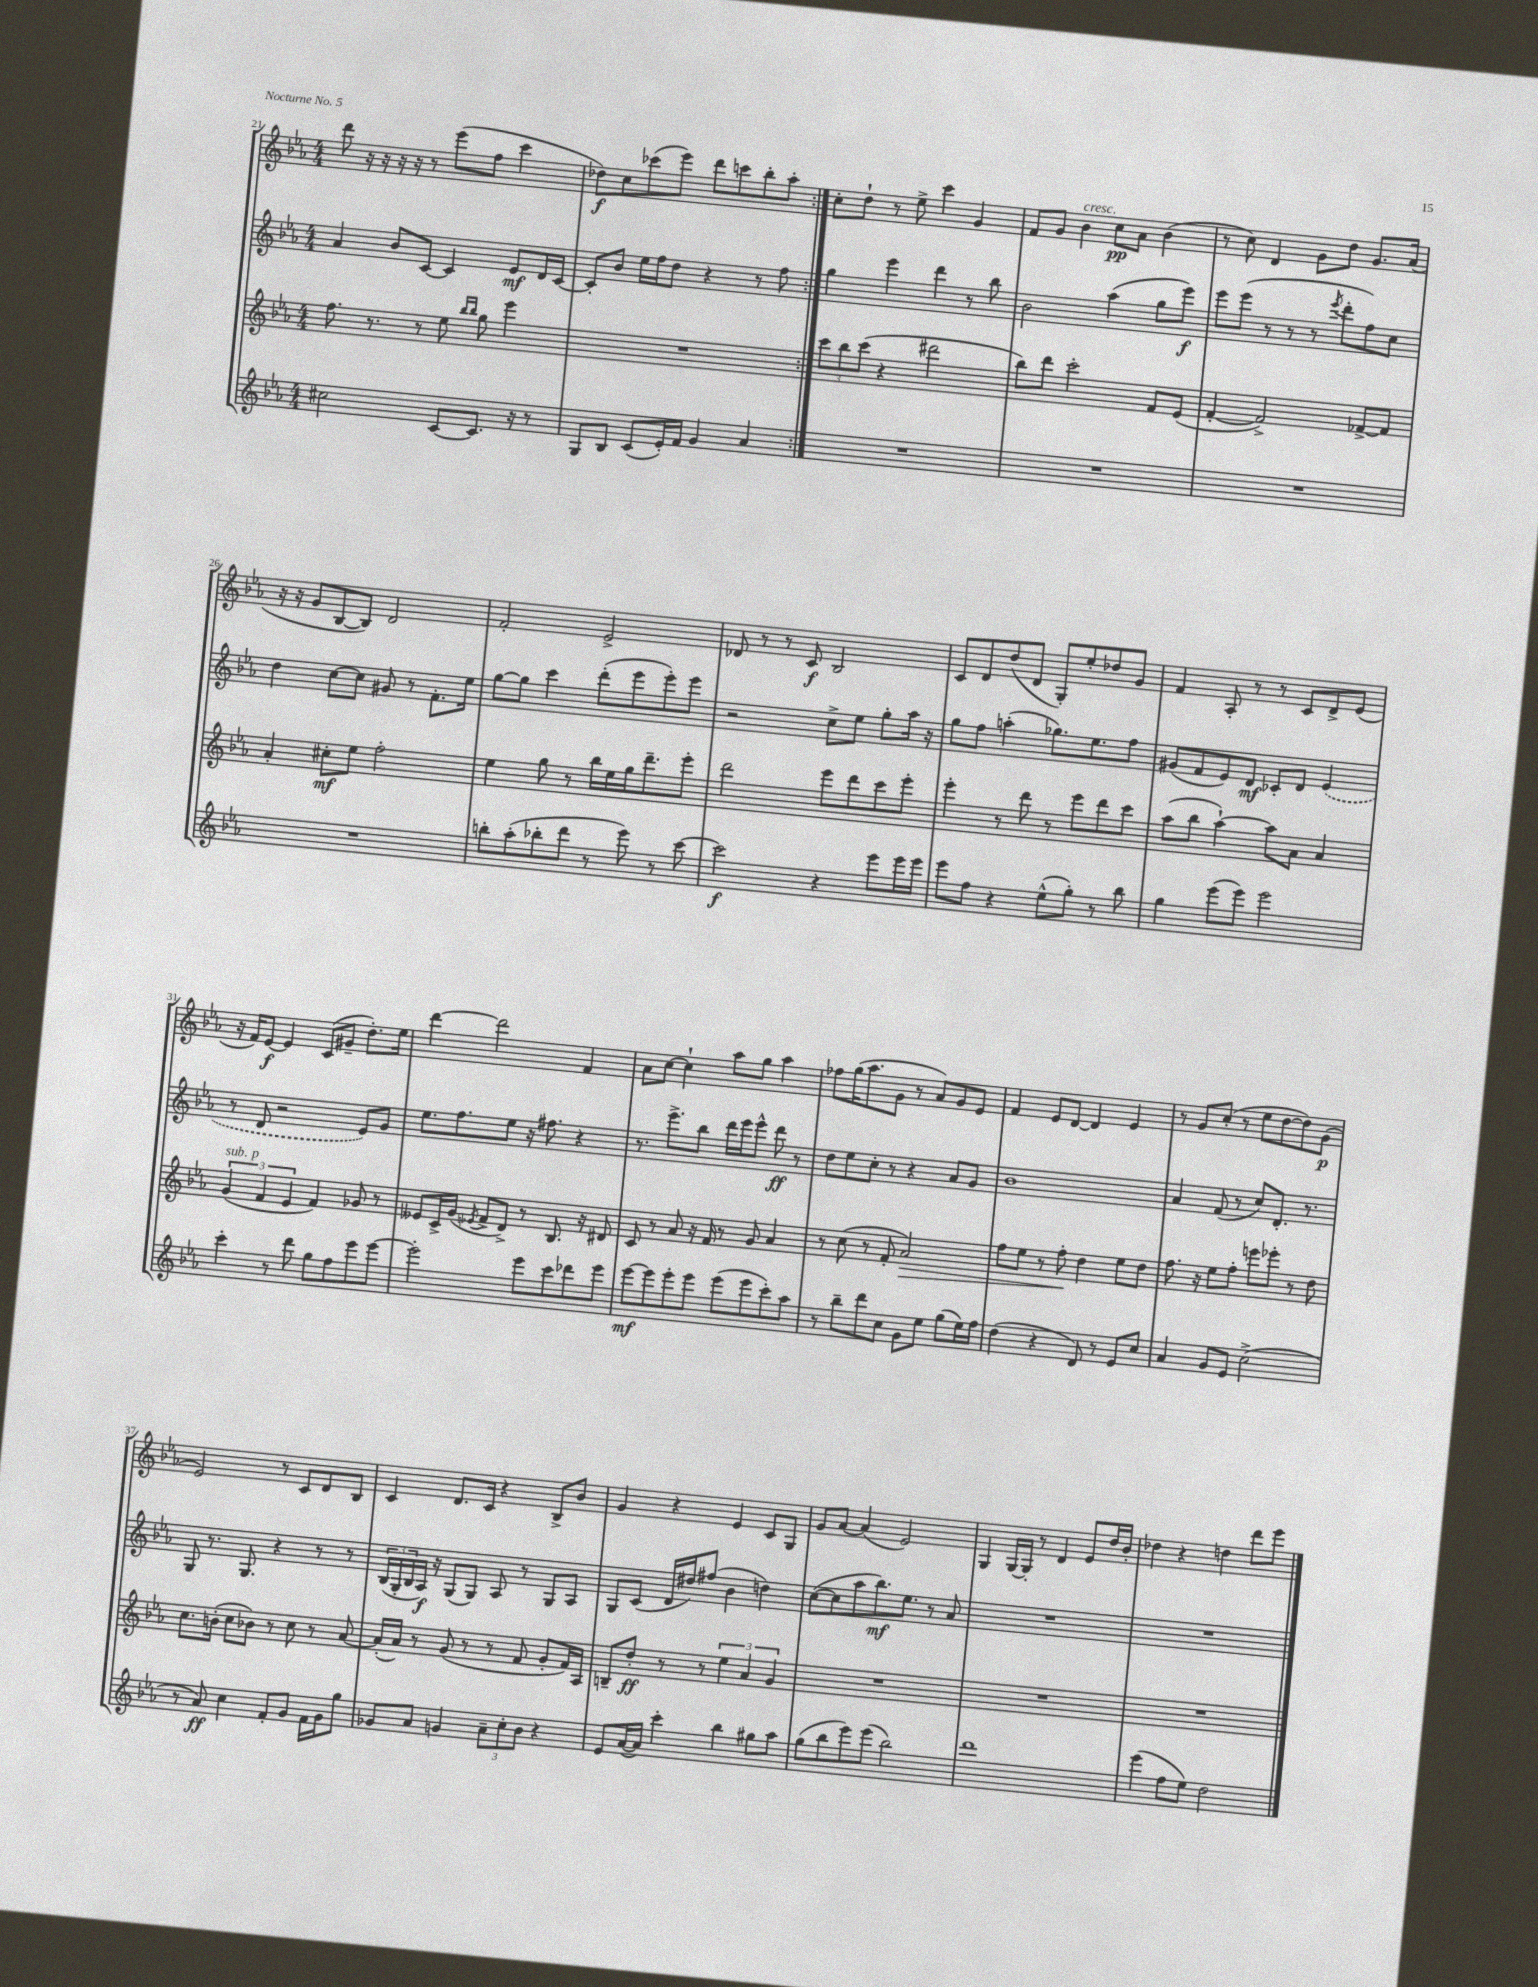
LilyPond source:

<<
\new StaffGroup <<
\new Staff = "s0" {
    \clef treble \key ees \major \numericTimeSignature \time 4/4
    \repeat volta 2 { d'''8 r16 r16 r16 r16 r8 ees'''8( f''8 c'''4 |
    des''8\f) c''8 ces'''8( ees'''8) d'''8 c'''8 bes''8-. aes''8-. | }
    c''8-. d''8-! r8 ees''8-> c'''4 g'4 |
    f'8 g'8 bes'4^\markup { \italic "cresc." } c''8\pp aes'8 bes'4( |
    r8 c''8) d'4 g'8 d''8 g'8. aes'16( |
    r16 r16 g'8 bes8~ bes8) d'2 |
    f'2-. ees'2-> |
    des'8 r8 r8 c'8\f bes2 |
    c'8 d'8 d''8( d'8 g8-.) ees''8-. des''8 g'8 |
    f'4 aes8-. r8 r8 c'8 d'8-> ees'8( |
    r16 f'16) ees'8~\f ees'4 c'8( gis'8-- d''8.-.) ees''16 |
    d'''4~ d'''2 f'4 |
    aes'8 c''8~ c''4-! aes''8 g''8 aes''4 |
    fes''8 g''16( aes''8. g'8 r8 aes'8) g'8 ees'8 |
    f'4 ees'8 d'8~ d'4 ees'4 |
    r8 g'8 c''8-.( r8 ees''8 d''8~ d''8) g'8\p( |
    ees'2) r8 c'8 d'8 bes8 |
    c'4 d'8. c'16 r4 bes8-> bes'8 |
    g'4 r4 ees'4 c'8 g8 |
    g'8 aes'8~ aes'4( ees'2) |
    g4 g16~ g16-. r8 d'4 ees'8 d''16 bes'16-. |
    des''4 r4 d''4 d'''8 ees'''8 \bar "|." |
}
\new Staff = "s1" {
    \clef treble \key ees \major \numericTimeSignature \time 4/4
    \repeat volta 2 { aes'4 bes'8 c'8~ c'4 ees'8\mf d'16 c'16~ |
    c'8-. bes'8 ees''16 f''16 d''8 r4 r8 f''8 | }
    g''4 ees'''4 d'''4 r8 bes''8 |
    bes'2 aes''4( g''8 ees'''8\f) |
    ees'''8 ees'''8( r8 r8 r8 \acciaccatura { ees'''8 } d'''8-. f''8) c''8 |
    d''4 c''8~ c''8 gis'8 r8 f'8.-. ees''16 |
    g''8~ g''8 c'''4 d'''8-.( ees'''8 ees'''8-.) ees'''8 |
    r2 c''8-> ees''8 g''8-. aes''16 r16 |
    g''8 f''8 a''4-.( ges''8.) ees''8. f''8 |
    gis'8( f'8 ees'8) d'8\mf ces'8-. d'8 \once \slurDashed ees'4( |
    r8 d'8 r2 ees'8) g'8 |
    ees''8. f''8. ees''8 r16 fis''8. r4 |
    r8. ees'''8.-> bes''8 d'''16 ees'''16 ees'''8-^ d'''8\ff r8 |
    d''8 ees''8 c''8-. r8 r4 aes'8 g'8 |
    bes'1 |
    aes'4 f'8( r8 c''8) d'8.-. r8. |
    g8 r8. g8. r4 r8 r8 |
    \tuplet 3/2 { bes16( g16-. bes16 } aes16\f) r16 g8( g8) aes8 r8 g8 aes8 |
    g8 c'8( d'16 dis''16) fis''8( bes'4 d''4) |
    c''8~( c''8 aes''8 bes''8.\mf) ees''8. r8 aes'8 |
    R1 |
    R1 \bar "|." |
}
\new Staff = "s2" {
    \clef treble \key ees \major \numericTimeSignature \time 4/4
    \repeat volta 2 { f''8. r8. r8 ees''8 \grace { bes''16 bes''16 } g''8 ees'''4 |
    R1 | }
    \tuplet 3/2 { c'''8 bes''8 c'''8( } r4 dis'''2 |
    bes''8) d'''8 c'''2-. f'8 ees'8( |
    f'4~-. f'2->) fes'8~-> fes'8 |
    aes'4-. cis''8-.\mf ees''8 f''2-. |
    ees''4 g''8 r8 bes''16 ees''16 g''16 d'''8.-- ees'''8-. |
    d'''2 ees'''8 d'''8 c'''8 ees'''8-. |
    ees'''4-. r8 d'''8 r8 ees'''8 d'''8 c'''8 |
    aes''8( bes''8 aes''4~-!) aes''8 aes'8 aes'4 |
    \tuplet 3/2 { g'4^\markup { \italic "sub. p" }( f'4 ees'4 } f'4) ges'8 r8 |
    eeses'8 c'16-> g'16( \acciaccatura { ees'8 } f'8-> d'8->) r8 bes8. r16 dis'8 |
    c'8 r8 aes'8 r16 f'16 r8 g'8 aes'4 |
    r8 c''8( r8 f'8-. aes'2\>) |
    f''8 ees''8 r8 f''8-.\! d''4 ees''8 d''8 |
    f''8. r16 ees''8 f''8-. e'''8 ees'''8-. r8 d''8 |
    c''8. b'16-.( c''8 bes'8) r8 c''8 r8 aes'8~ |
    aes'16-.( aes'16) r8 g'8( r8 r8 f'8 g'8-. f'16) aes16 |
    b8-- d''8-.\ff r8 r8 \tuplet 3/2 { ees''4 aes'4 g'4 } |
    R1 |
    R1 |
    R1 \bar "|." |
}
\new Staff = "s3" {
    \clef treble \key ees \major \numericTimeSignature \time 4/4
    \repeat volta 2 { cis''2 c'8~ c'8. r16 r8 |
    g8 bes8 c'8( ees'16-.) f'16 g'4 aes'4 | }
    R1 |
    R1 |
    R1 |
    R1 |
    b''8-. aes''8-.( bes''8-. d'''8 r8 ees'''8) r8 c'''8~ |
    c'''2\f r4 ees'''8 ees'''16 ees'''16 |
    ees'''8 f''8 r4 ees''8-^( g''8-.) r8 bes''8 |
    g''4 ees'''8( ees'''8) ees'''2 |
    c'''4-. r8 d'''8 g''8 f''8 ees'''8 ees'''8~ |
    ees'''2-. ees'''8 c'''8 des'''8 ees'''8 |
    ees'''8~\mf ees'''8 ees'''8-. ees'''8 ees'''8( ees'''8 c'''8-.) aes''8 |
    r8 bes''8-- d'''8 c''8 g'8 ees''8 g''8( ees''16) f''16 |
    d''4( r4 d'8) r8 ees'8 c''8 |
    aes'4 g'8 ees'8 c''2->( |
    r8 aes'8\ff) c''4 f'8-. g'8 f'16 g'16 g''8 |
    ges'8 aes'8 g'4 \tuplet 3/2 { aes'8-- c''8-. bes'8 } r4 |
    ees'8 aes'16~( aes'16) c'''4-. bes''4 gis''8 aes''8 |
    g''8( bes''8 ees'''8) ees'''8( bes''2) |
    d'''1 |
    ees'''4( f''8 ees''8) d''2 \bar "|." |
}
>>
>>
\layout { \context { \Score currentBarNumber = #21 } }
